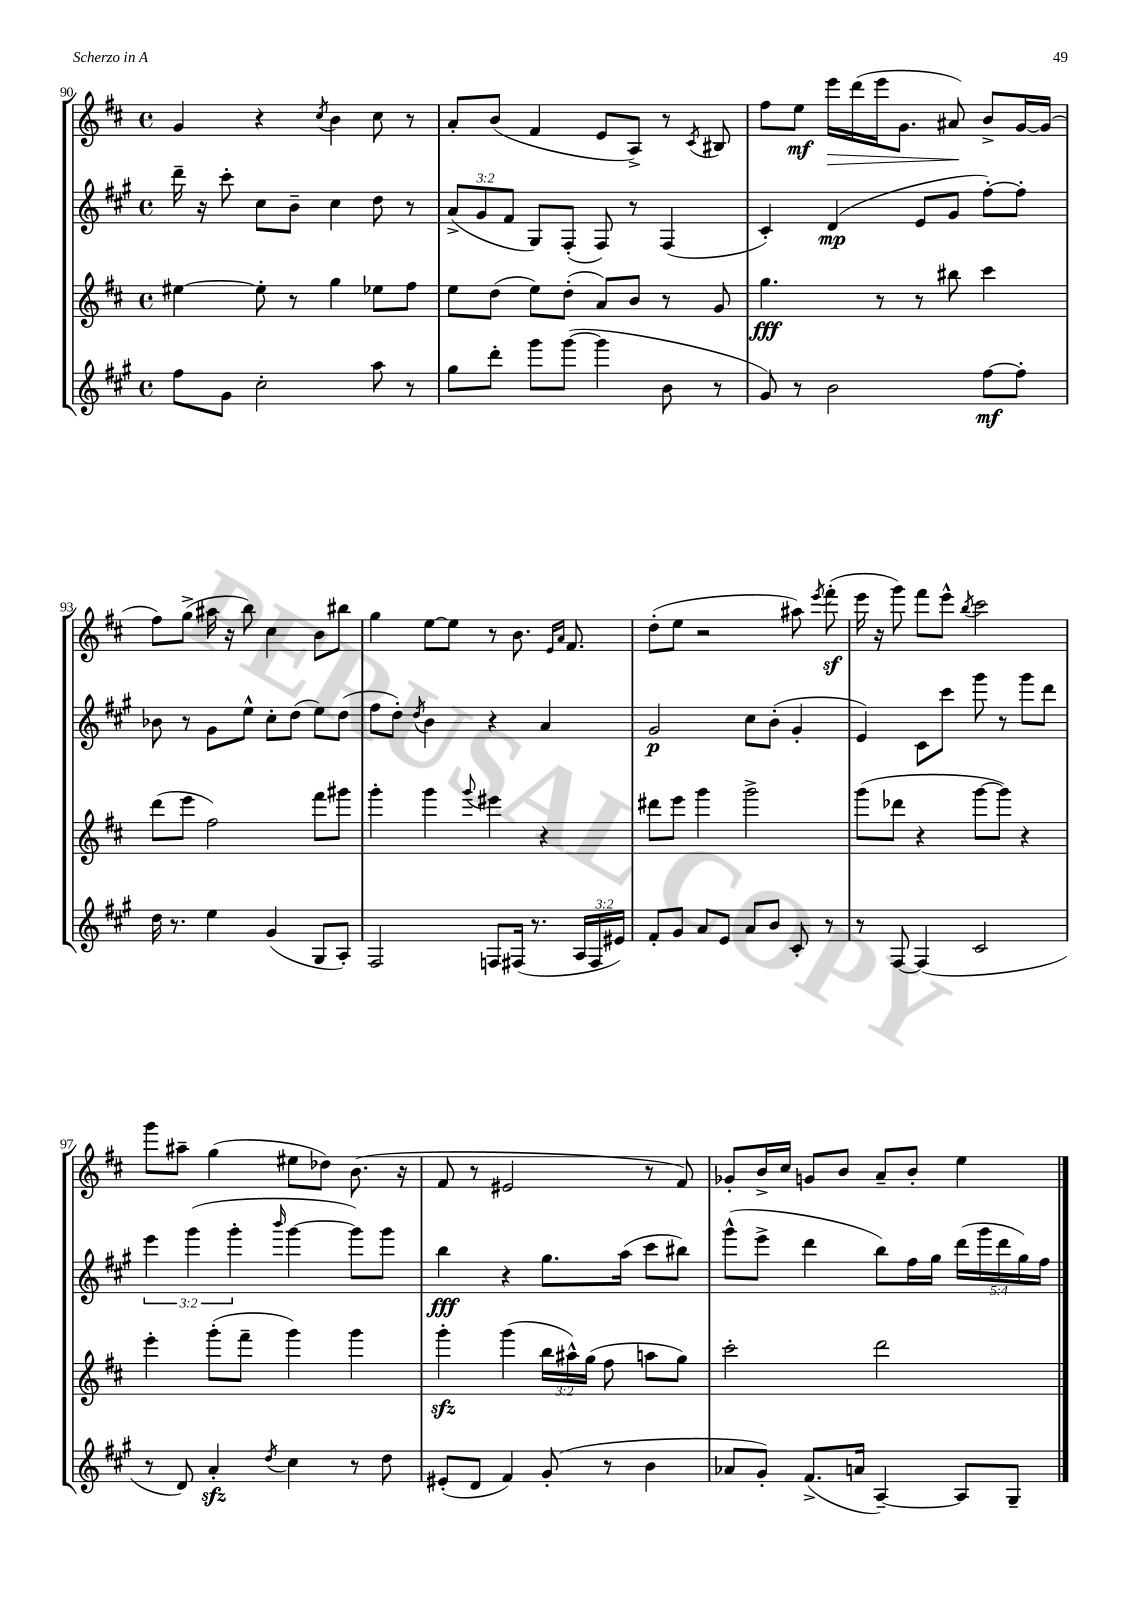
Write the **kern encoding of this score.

**kern	**kern	**kern	**kern
*staff4	*staff3	*staff2	*staff1
*clefG2	*clefG2	*clefG2	*clefG2
*k[f#c#g#]	*k[f#c#]	*k[f#c#g#]	*k[f#c#]
*M4/4	*M4/4	*M4/4	*M4/4
*met(c)	*met(c)	*met(c)	*met(c)
8ff#\L	[4ee#\	16ddd~\	4g/
.	.	16r	.
8g#\J	.	8ccc#'\	.
2cc#'\	8ee#'\]	8cc#\L	4r
.	8r	8b~\J	.
.	.	.	8qcc#/
.	4gg\	4cc#\	4b\
8aa\	8ee-\L	8dd\	8cc#\
8r	8ff#\J	8r	8r
=	=	=	=
8gg#\L	8ee\L	(12a^/L	8a'/L
.	.	12g#/	.
8ddd'\J	(8dd\J	.	(8b/J
.	.	12f#/J	.
8ggg#\L	8ee\L)	8G#/L)	4f#/
([8ggg#\J	(8dd'\J	(8F#'/J	.
4ggg#\]	8a/L)	8F#/)	8e/L
.	8b/J	8r	8A^/J)
8b\	8r	(4F#/	8r
.	.	.	8qc#/
8r	8g/	.	8B#/
=	=	=	=
8g#/)	4.gg\	4c#'/)	8ff#\L
8r	.	.	8ee\J
2b\	.	(4d/	16eee\LL
.	.	.	(16ddd\
.	8r	.	16eee\J
.	.	.	8.g\J
.	8r	8e/L	.
.	8bb#\	8g#/J	8a#/)
[8ff#\L	4ccc#\	[8ff#'\L)	8b^/L
8ff#'\]J	.	8ff#'\]J	[16g/L
.	.	.	(16g/]JJ
=	=	=	=
16dd\	(8ddd\L	8b-\	8ff#\L)
8.r	.	.	.
.	8eee\J	8r	(8gg^\J
4ee\	2ff#\)	8g#\L	16aa#\
.	.	.	16r
.	.	8ee^^\J	8bb\)
(4g#/	.	8cc#'\L	4cc#\
.	.	(8dd\J	.
8G#/L	8fff#\L	8ee\L)	8b\L
8A'/J)	8ggg#\J	(8dd\J	8bb#\J
=	=	=	=
2F#/	4ggg'\	8ff#\L	4gg\
.	.	8dd'\J)	.
.	.	8qdd/	.
.	4ggg\	4b\	[8ee\L
.	.	.	8ee\]J
.	8qqggg/	.	.
8F/L	4eee#\	4r	8r
(16F#/Jk	.	.	8.b\
8.r	.	.	.
.	4r	4a/	.
.	.	.	16qqe/LL
.	.	.	16qqa/JJ
.	.	.	8.f#/
24A/LL	.	.	.
24F#/	.	.	.
24e#/JJ)	.	.	.
=	=	=	=
8f#'/L	8ddd#\L	2g#/	(8dd'\L
8g#/J	8eee\J	.	8ee\J
8a/L	4ggg\	.	2r
8e/J	.	.	.
8a/L	2ggg^\	8cc#\L	.
8b/J	.	(8b'\J	.
8c#'/	.	4g#'/	8aa#\)
.	.	.	8qeee/
8r	.	.	(8fff#'\
=	=	=	=
8r	(8ggg\L	4e/)	16eee\
.	.	.	16r
[8F#/	8ddd-\J	.	8ggg\)
(4F#/]	4r	8c#\L	8fff#\L
.	.	8ccc#\J	8eee^^\J
.	.	.	8qbb/
2c#/	[8ggg\L	8ggg#\	2ccc#\
.	8ggg\]J)	8r	.
.	4r	8ggg#\L	.
.	.	8ddd\J	.
=	=	=	=
8r	4eee'\	6eee\	8ggg\L
8d/)	.	.	8aa#~\J
.	.	(6ggg#\	.
4a'/	(8ggg'\L	.	(4gg\
.	.	6ggg#'\	.
.	8fff#~\J	.	.
8qdd/	.	16qqbbb/	.
4cc#\	4ggg\)	[4ggg#\	8ee#\L
.	.	.	8dd-\J)
8r	4ggg\	8ggg#\]L)	(8.b\
8dd\	.	8ggg#\J	.
.	.	.	16r
=	=	=	=
(8e#'/L	4ggg'\	4bb\	8f#/
8d/J	.	.	8r
4f#/)	(4ggg\	4r	2e#/
(8g#'/	24bb\LL	8.gg#\L	.
.	24aa#^^\)	.	.
.	(24gg\JJ	.	.
8r	8ff#\	.	.
.	.	(16aa\Jk	.
4b\	8aa\L	8ccc#\L	8r
.	8gg\J)	8bb#\J)	8f#/)
=	=	=	=
8a-/L	2ccc#'\	(8ggg#^^\L	8g-'/L
8g#'/J)	.	8eee^\J	16b^/L
.	.	.	16cc#/JJ
(8.f#^/L	.	4ddd\	8g/L
.	.	.	8b/J
16a/Jk	.	.	.
[4A~/)	2ddd\	8bb\L)	8a~/L
.	.	16ff#\L	8b'/J
.	.	16gg#\JJ	.
8A/]L	.	(20ddd\LL	4ee\
.	.	20ggg#\	.
.	.	20ddd\	.
8G#~/J	.	.	.
.	.	20gg#\)	.
.	.	20ff#\JJ	.
==	==	==	==
*-	*-	*-	*-
